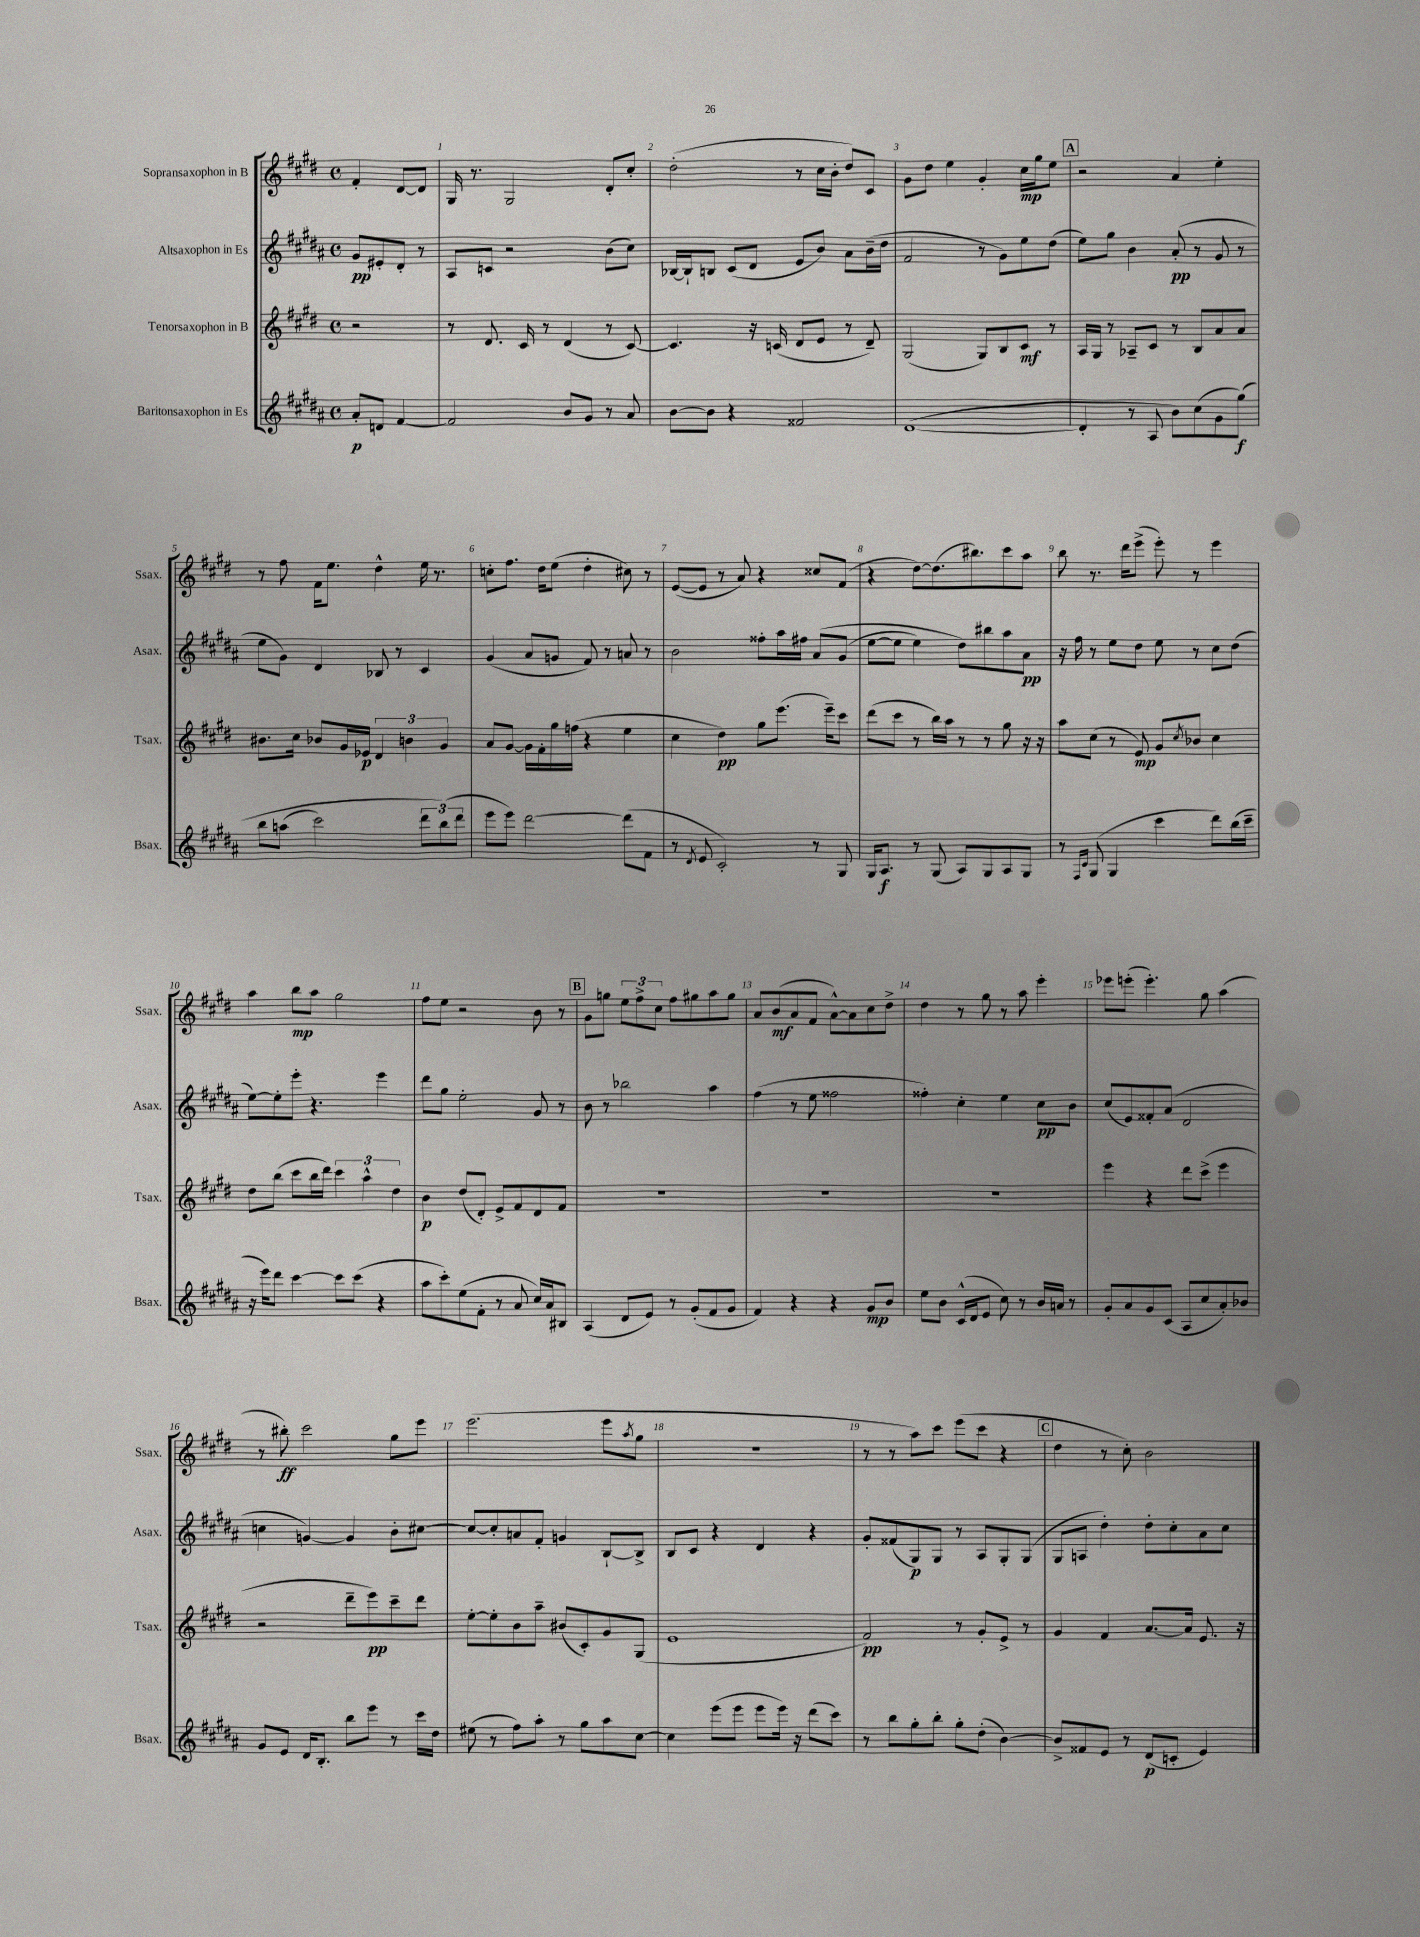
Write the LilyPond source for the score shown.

<<
\new StaffGroup <<
\new Staff = "s0" \with { instrumentName = "Sopransaxophon in B" shortInstrumentName = "Ssax." } {
    \clef treble \key e \major \defaultTimeSignature \time 4/4 \partial 2
    fis'4-. dis'8~ dis'8 |
    gis16 r8. gis2 dis'8-. cis''8-. |
    dis''2-.( r8 cis''16 b'16-. dis''8) cis'8 |
    gis'8 dis''8 e''4 gis'4-. cis''16\mp gis''16 e''8 |
    \mark \markup { \box "A" } r2 a'4 e''4-. |
    r8 fis''8 fis'16 e''8. dis''4-^ e''16 r8. |
    c''8-. fis''8. dis''16 e''8( dis''4-. cis''8) r8 |
    e'8~( e'8 r8 a'8) r4 cisis''8 fis'8( |
    r4 dis''8~) dis''8.( bis''8.) cis'''8 a''8 |
    b''8 r8. dis'''16 e'''8->( e'''8-.) r8 e'''4 |
    a''4 b''8\mp a''8 gis''2 |
    fis''8 e''8 r2 b'8 r8 |
    \mark \markup { \box "B" } gis'8 g''8 \tuplet 3/2 { e''8 fis''8-> cis''8 } fis''8 gis''8 a''8 gis''8 |
    a'8 b'8\mf( a'8 fis'8 a'8~-^) a'8 cis''8 dis''8-> |
    dis''4 r8 gis''8 r8 a''8 e'''4-. |
    ees'''8 e'''8-.( e'''4.-.) gis''8 a''4( |
    r8 bis''8-.\ff) cis'''2 gis''8 e'''8 |
    e'''2.( e'''8 \acciaccatura { a''8 } gis''8 |
    R1 |
    r8 r8 a''8) cis'''8 e'''8( cis'''8 r4 |
    \mark \markup { \box "C" } dis''4 r8 cis''8-.) b'2 \bar "|." |
}
\new Staff = "s1" \with { instrumentName = "Altsaxophon in Es" shortInstrumentName = "Asax." } {
    \clef treble \key b \major \defaultTimeSignature \time 4/4 \partial 2
    gis'8\pp eis'8-. dis'8-. r8 |
    ais8 c'8 r2 b'8( cis''8) |
    bes16~ bes16-! b8 cis'8( dis'8 e'8 b'8) ais'8 b'16--( dis''16 |
    fis'2 r8 gis'8) e''8 dis''8( |
    \mark \markup { \box "A" } e''8) gis''8 b'4 ais'8-.\pp( r8 gis'8 r8 |
    e''8 gis'8) dis'4 bes8 r8 cis'4 |
    gis'4( ais'8 g'8 fis'8) r8 a'8 r8 |
    b'2 fisis''8-. ais''16 fis''16 ais'8\( gis'8( |
    e''8~ e''8 e''4) dis''8\) bis''8 ais''8 ais'8\pp |
    r16 fis''16 r8 e''8 dis''8 e''8 r8 cis''8 dis''8( |
    e''8~) e''8-. e'''8-. r4. e'''4 |
    dis'''8 gis''8 e''2-. gis'8 r8 |
    \mark \markup { \box "B" } b'8 r8 bes''2 ais''4 |
    fis''4( r8 e''8 fisis''2 |
    fisis''4-.) cis''4-. e''4 cis''8\pp b'8 |
    cis''8( e'8) fisis'8-. ais'8( dis'2 |
    c''4 g'4~) g'4 b'8-. cis''8~ |
    cis''8~ cis''8-. a'8 fis'8-. g'4 b8~-! b8-> |
    b8 cis'8 r4 dis'4 r4 |
    gis'8-. fisis'8( gis8\p) gis8 r8 ais8 gis8-. gis8( |
    \mark \markup { \box "C" } gis8 a8 dis''4-.) dis''8-. cis''8-. ais'8 cis''8 \bar "|." |
}
\new Staff = "s2" \with { instrumentName = "Tenorsaxophon in B" shortInstrumentName = "Tsax." } {
    \clef treble \key e \major \defaultTimeSignature \time 4/4 \partial 2
    r2 |
    r8 dis'8. cis'16 r8 dis'4( r8 cis'8~) |
    cis'4. r16 c'16( dis'8 e'8 r8 dis'8--) |
    gis2( gis8) b8 cis'8\mf r8 |
    \mark \markup { \box "A" } a16 gis16 r8 aes8-- cis'8 r8 b8 a'8 a'8 |
    bis'8. cis''16 bes'8 gis'16 ees'16\p \tuplet 3/2 { dis'4 b'4 gis'4 } |
    a'8 gis'8~ gis'16 fis'16-. gis''16 f''16( r4 e''4 |
    cis''4 dis''4\pp) gis''8 e'''8.( e'''16--) cis'''8 |
    dis'''8( cis'''8 r8 b''16) a''16 r8 r8 gis''8 r16 r16 |
    a''8 cis''8( r8 e'8\mp) gis'8 \acciaccatura { cis''8 } bes'8 cis''4 |
    dis''8 b''8( cis'''8 b''16 dis'''16) \tuplet 3/2 { cis'''4 a''4-^ dis''4 } |
    b'4\p dis''8( dis'8-.) e'8-> fis'8 dis'8 fis'8 |
    \mark \markup { \box "B" } R1 |
    R1 |
    R1 |
    e'''4 r4 dis'''8 cis'''8->( e'''4 |
    r2 dis'''8-- e'''8\pp) cis'''8-- dis'''8 |
    e''8~-. e''8-. b'8 a''8-- bis'8( cis'8-.) gis'8 gis8( |
    e'1 |
    fis'2\pp) r8 gis'8-. e'8-> r8 |
    \mark \markup { \box "C" } gis'4 fis'4 a'8.~ a'16 e'8. r16 \bar "|." |
}
\new Staff = "s3" \with { instrumentName = "Baritonsaxophon in Es" shortInstrumentName = "Bsax." } {
    \clef treble \key b \major \defaultTimeSignature \time 4/4 \partial 2
    ais'8-.\p d'8 fis'4~ |
    fis'2 b'8 gis'8 r8 ais'8 |
    b'8~ b'8 r4 fisis'2 |
    dis'1~( |
    \mark \markup { \box "A" } dis'4-. r8 ais8 b'8) cis''8( gis'8 gis''8\f)\( |
    b''8 a''8( cis'''2) \tuplet 3/2 { dis'''8 b''8(\) dis'''8 } |
    e'''8 e'''8) dis'''2~ dis'''8( fis'8 |
    r8 \acciaccatura { dis'8 } e'8 cis'2-.) r8 gis8 |
    gis16 ais8.\f r8 gis8( ais8) gis8 ais8 gis8 |
    r8 \grace { fis16 cis'16 } gis8( gis4 cis'''4 dis'''8) b''16( cis'''16-- |
    r16 e'''16) dis'''8 cis'''4~ cis'''8 cis'''8( r4 |
    ais''8 cis'''8-.) e''8( fis'8-. r8 ais'8 cis''16) ais'16 bis8 |
    \mark \markup { \box "B" } ais4( dis'8 e'8) r8 gis'8-.( fis'8 gis'8 |
    fis'4) r4 r4 gis'8\mp b'8 |
    e''8 b'8 cis'16-^( dis'16 e'8 cis''8) r8 b'16 a'16 r8 |
    gis'8-. ais'8 gis'8 cis'8( ais8 cis''8 ais'8-.) bes'8 |
    gis'8 e'8 dis'16 b8.-. b''8 e'''8 r8 cis'''16 dis''16 |
    eis''8( r8 fis''8) ais''8-. r8 gis''8 ais''8 cis''8~ |
    cis''4 e'''8( e'''8 e'''8 e'''16) r16 dis'''8( cis'''8) |
    r8 b''8 gis''8-. b''8-. gis''8-. dis''8-.( b'4~) |
    \mark \markup { \box "C" } b'8-> fisis'8 e'8 r8 dis'8\p( c'8-. e'4) \bar "|." |
}
>>
>>
\layout { \context { \Score \override BarNumber.break-visibility = ##(#f #t #t) barNumberVisibility = #all-bar-numbers-visible } }
